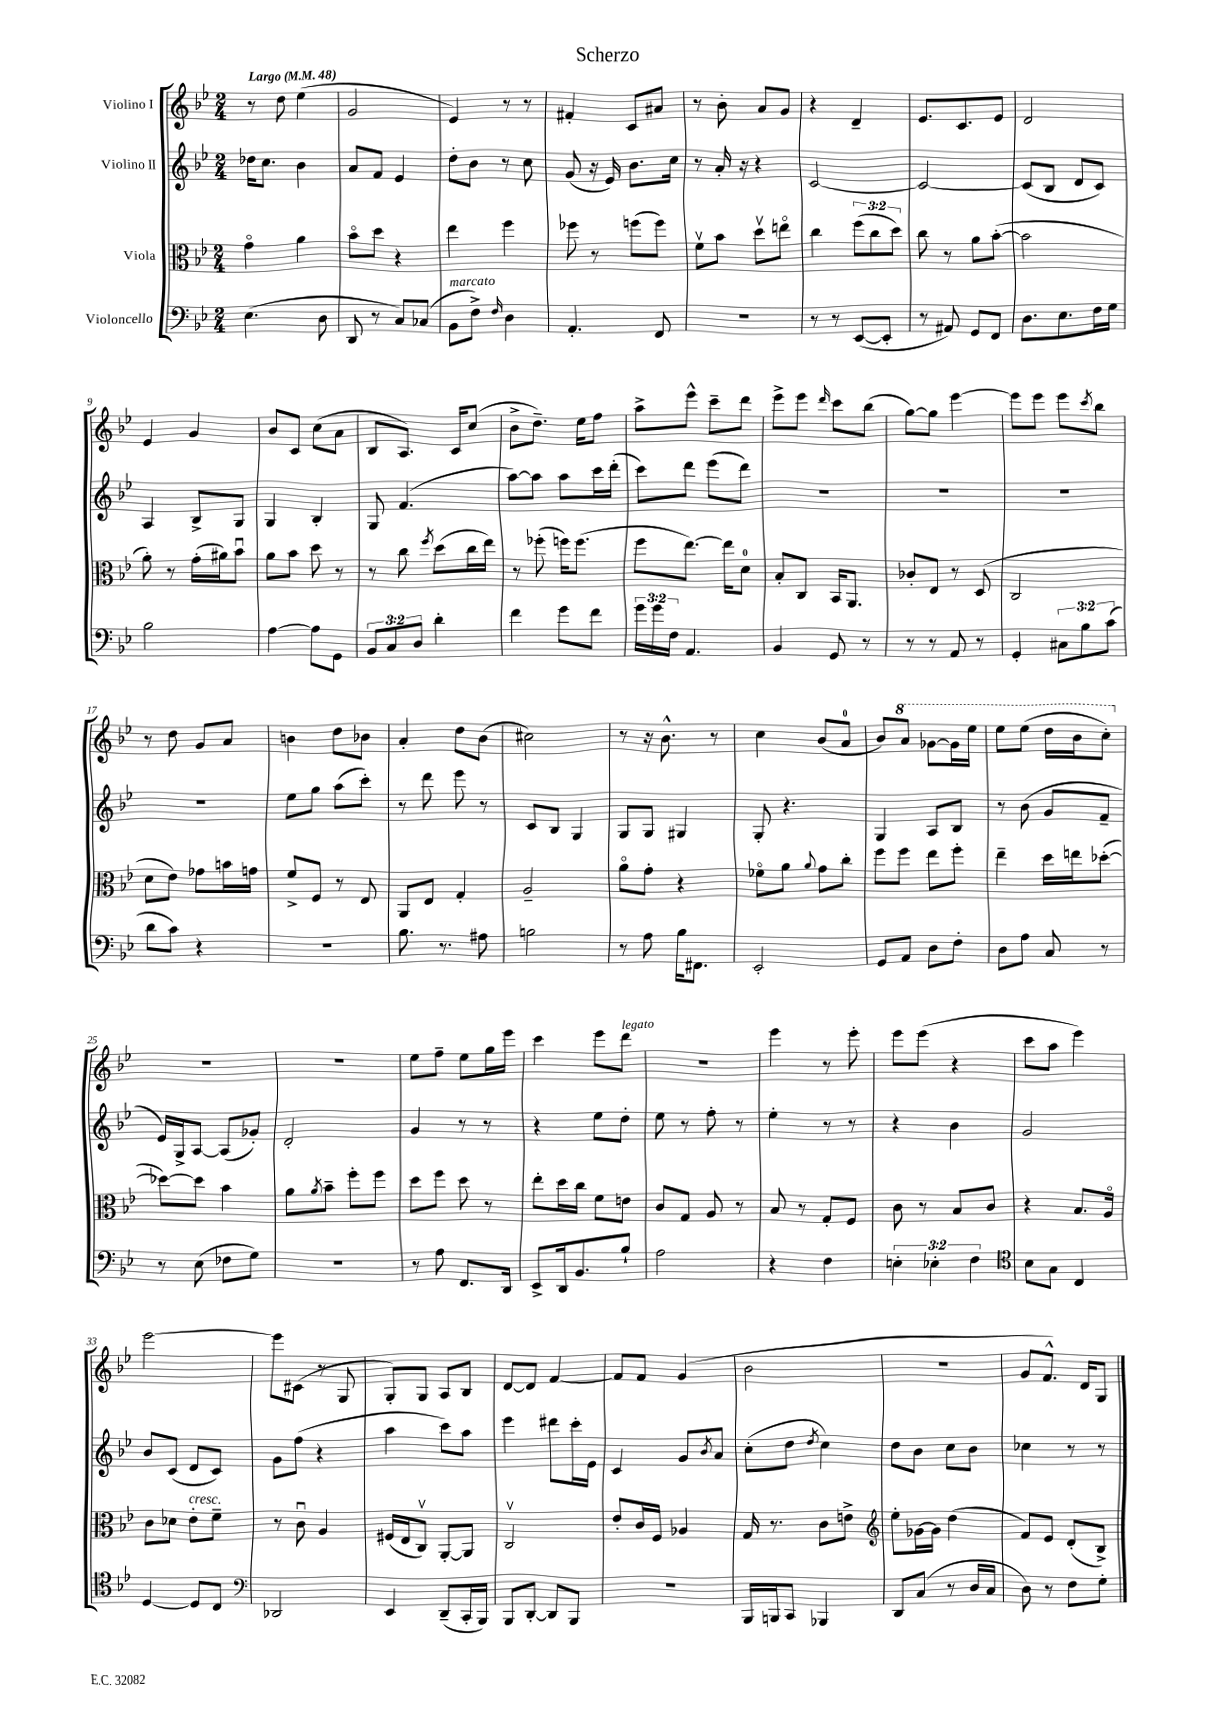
\header { title = "Scherzo" }
<<
\new StaffGroup <<
\new Staff = "s0" \with { instrumentName = "Violino I" } {
    \clef treble \key bes \major \numericTimeSignature \time 2/4 \tempo "Largo" 4 = 48
    r8 d''8 ees''4( |
    g'2 |
    ees'4) r8 r8 |
    fis'4-. c'8 ais'8 |
    r8 bes'8-. a'8 g'8 |
    r4 d'4-- |
    ees'8. c'8. ees'8 |
    d'2 |
    ees'4 g'4 |
    bes'8 c'8 c''8( a'8 |
    bes8 a8.) c'16 c''8( |
    bes'8-> d''8.--) ees''16 f''8 |
    a''8-> ees'''8-^ c'''8-- d'''8 |
    ees'''8-> ees'''8 \grace { d'''16 } c'''8 bes''8( |
    g''8~) g''8 ees'''4~ |
    ees'''8 ees'''8 ees'''8 \acciaccatura { c'''8 } bes''8 |
    r8 d''8 g'8 a'8 |
    b'4 d''8 bes'8 |
    a'4-. d''8 bes'8( |
    cis''2) |
    r8 r16 bes'8.-^ r8 |
    c''4 bes'8( a'8-0 |
    bes'8) \ottava #1 a''8 ges''8~ ges''16 ees'''16 |
    ees'''8 ees'''8( d'''16 bes''16 c'''8-.) \ottava #0 |
    R2 |
    r2 |
    ees''8 f''8-- ees''8 g''16 ees'''16 |
    c'''4 ees'''8 d'''8^\markup { \italic "legato" } |
    r2 |
    ees'''4 r8 ees'''8-. |
    ees'''8 ees'''8( r4 |
    c'''8 a''8 ees'''4) |
    ees'''2~ |
    ees'''8 cis'8( r8 g8 |
    g8-.) g8 a8 bes8 |
    d'8~ d'8 f'4~ |
    f'8 f'8 g'4( |
    bes'2 |
    r2 |
    g'8 f'8.-^) d'16 g8 \bar "|." |
}
\new Staff = "s1" \with { instrumentName = "Violino II" } {
    \clef treble \key bes \major \numericTimeSignature \time 2/4
    des''16 c''8. bes'4 |
    a'8 f'8 ees'4 |
    d''8-. bes'8 r8 c''8 |
    g'8( r16 ees'16) bes'8. c''16 |
    r8 a'16-. r16 r4 |
    c'2~ |
    c'2~ |
    c'8( bes8 d'8 c'8) |
    a4 bes8-> g8 |
    g4 bes4-. |
    g8 f'4.( |
    a''8~) a''8 a''8 c'''16 d'''16-.( |
    c'''8) d'''8 ees'''8( d'''8) |
    R2 |
    R2 |
    R2 |
    R2 |
    ees''8 g''8 a''8( c'''8-.) |
    r8 d'''8 ees'''8 r8 |
    c'8 bes8 g4 |
    g8 g8 gis4 |
    g8-. r4. |
    g4 a8 bes8 |
    r8 bes'8( g'8 f'8-- |
    ees'16) g16-> a8~ a8( ges'8-.) |
    d'2-. |
    g'4 r8 r8 |
    r4 ees''8 d''8-. |
    ees''8 r8 f''8-. r8 |
    ees''4-. r8 r8 |
    r4 bes'4 |
    g'2 |
    bes'8 c'8( d'8 c'8) |
    g'8 f''8( r4 |
    a''4 c'''8) a''8 |
    ees'''4 dis'''8 c'''16-. ees'16 |
    c'4 g'8 \acciaccatura { bes'8 } a'8 |
    c''8-.( d''8 \acciaccatura { d''8 } c''4) |
    d''8 bes'8 c''8 bes'8 |
    ces''4 r8 r8 \bar "|." |
}
\new Staff = "s2" \with { instrumentName = "Viola" } {
    \clef alto \key bes \major \numericTimeSignature \time 2/4 \override Staff.TupletNumber.text = #tuplet-number::calc-fraction-text
    g'4\flageolet a'4 |
    bes'8\flageolet d''8 r4 |
    ees''4 f''4 |
    fes''8 r8 f''8( f''8) |
    f'8\upbow bes'8 d''8\upbow e''8\flageolet |
    c''4 \tuplet 3/2 { f''8( c''8 d''8) } |
    c''8 r8 a'8 bes'8~-.( |
    bes'2 |
    a'8-.) r8 g'16-.( ais'16) bes'8\downbow |
    a'8 bes'8 d''8 r8 |
    r8 c''8 \acciaccatura { f''8 } d''8( c''16 ees''16) |
    r8 fes''8-.( f''16) f''8.( |
    f''8 ees''8.~) ees''16 d'8-0 |
    bes8-. c8 bes,16 a,8. |
    ces'8-. ees8 r8 d8( |
    c2 |
    d'8 ees'8) ges'8 b'16 g'16 |
    f'8-> f8 r8 ees8 |
    a,8 ees8 g4-. |
    a2-- |
    a'8\flageolet g'8-. r4 |
    fes'8\flageolet a'8 \appoggiatura { a'8 } g'8 c''8-. |
    f''8 f''8 ees''8 f''8-. |
    ees''4-- d''16 e''16 des''8~-.( |
    des''8~) des''8 bes'4 |
    a'8 \acciaccatura { a'8 } bes'8-- f''8-. f''8 |
    d''8 f''8 d''8 r8 |
    ees''8-. d''16 c''16 f'8 e'8 |
    c'8 g8 a8 r8 |
    bes8 r8 g8-. f8 |
    c'8 r8 bes8 c'8 |
    r4 bes8. a16\flageolet |
    c'8 des'8 ees'8-.^\markup { \italic "cresc." } f'8-- |
    r8 c'8\downbow a4 |
    fis16( ees16 c8\upbow) a,8~-. a,8 |
    c2\upbow |
    ees'8-. c'16 f16 aes4 |
    g16 r8. c'8 e'8-> |
    \clef treble ees''8-. ges'16~ ges'16 d''4( |
    f'8) ees'8 d'8-.( bes8->) \bar "|." |
}
\new Staff = "s3" \with { instrumentName = "Violoncello" } {
    \clef bass \key bes \major \numericTimeSignature \time 2/4 \override Staff.TupletNumber.text = #tuplet-number::calc-fraction-text
    ees4.( d8 |
    d,8 r8 c8) ces8( |
    bes,8^\markup { \italic "marcato" } f8->) \grace { f16 } d4 |
    a,4.-. f,8 |
    R2 |
    r8 r8 ees,8~( ees,8-. |
    r8 ais,8) g,8 f,8 |
    d8. ees8. f16 g16 |
    bes2 |
    a4~ a8 g,8 |
    \tuplet 3/2 { bes,8 c8 d8 } d'4-. |
    f'4 g'8 f'8 |
    \tuplet 3/2 { g'16 g'16 f16 } a,4. |
    bes,4 g,8 r8 |
    r8 r8 a,8 r8 |
    g,4-. \tuplet 3/2 { cis8 bes8 c'8( } |
    d'8 c'8) r4 |
    R2 |
    bes8. r8. ais8 |
    b2 |
    r8 a8 bes16 fis,8. |
    ees,2-. |
    g,8 a,8 d8 f8-. |
    d8 a8 c8 r8 |
    r8 ees8( fes8 g8) |
    R2 |
    r8 a8 f,8. d,16 |
    ees,8-> d,16 bes,8. bes8-! |
    a2 |
    r4 f4 |
    \tuplet 3/2 { e4-. ees4-. f4 } |
    \clef tenor bes8 g8 c4 |
    d4~ d8 c8 |
    \clef bass des,2 |
    ees,4 d,8--( c,16-. bes,,16) |
    bes,,8 d,8~-. d,8 bes,,8 |
    r2 |
    bes,,16 b,,16 c,8 bes,,4 |
    d,8 c8( r8 d16 c16 |
    d8) r8 f8 g8-. \bar "|." |
}
>>
>>
